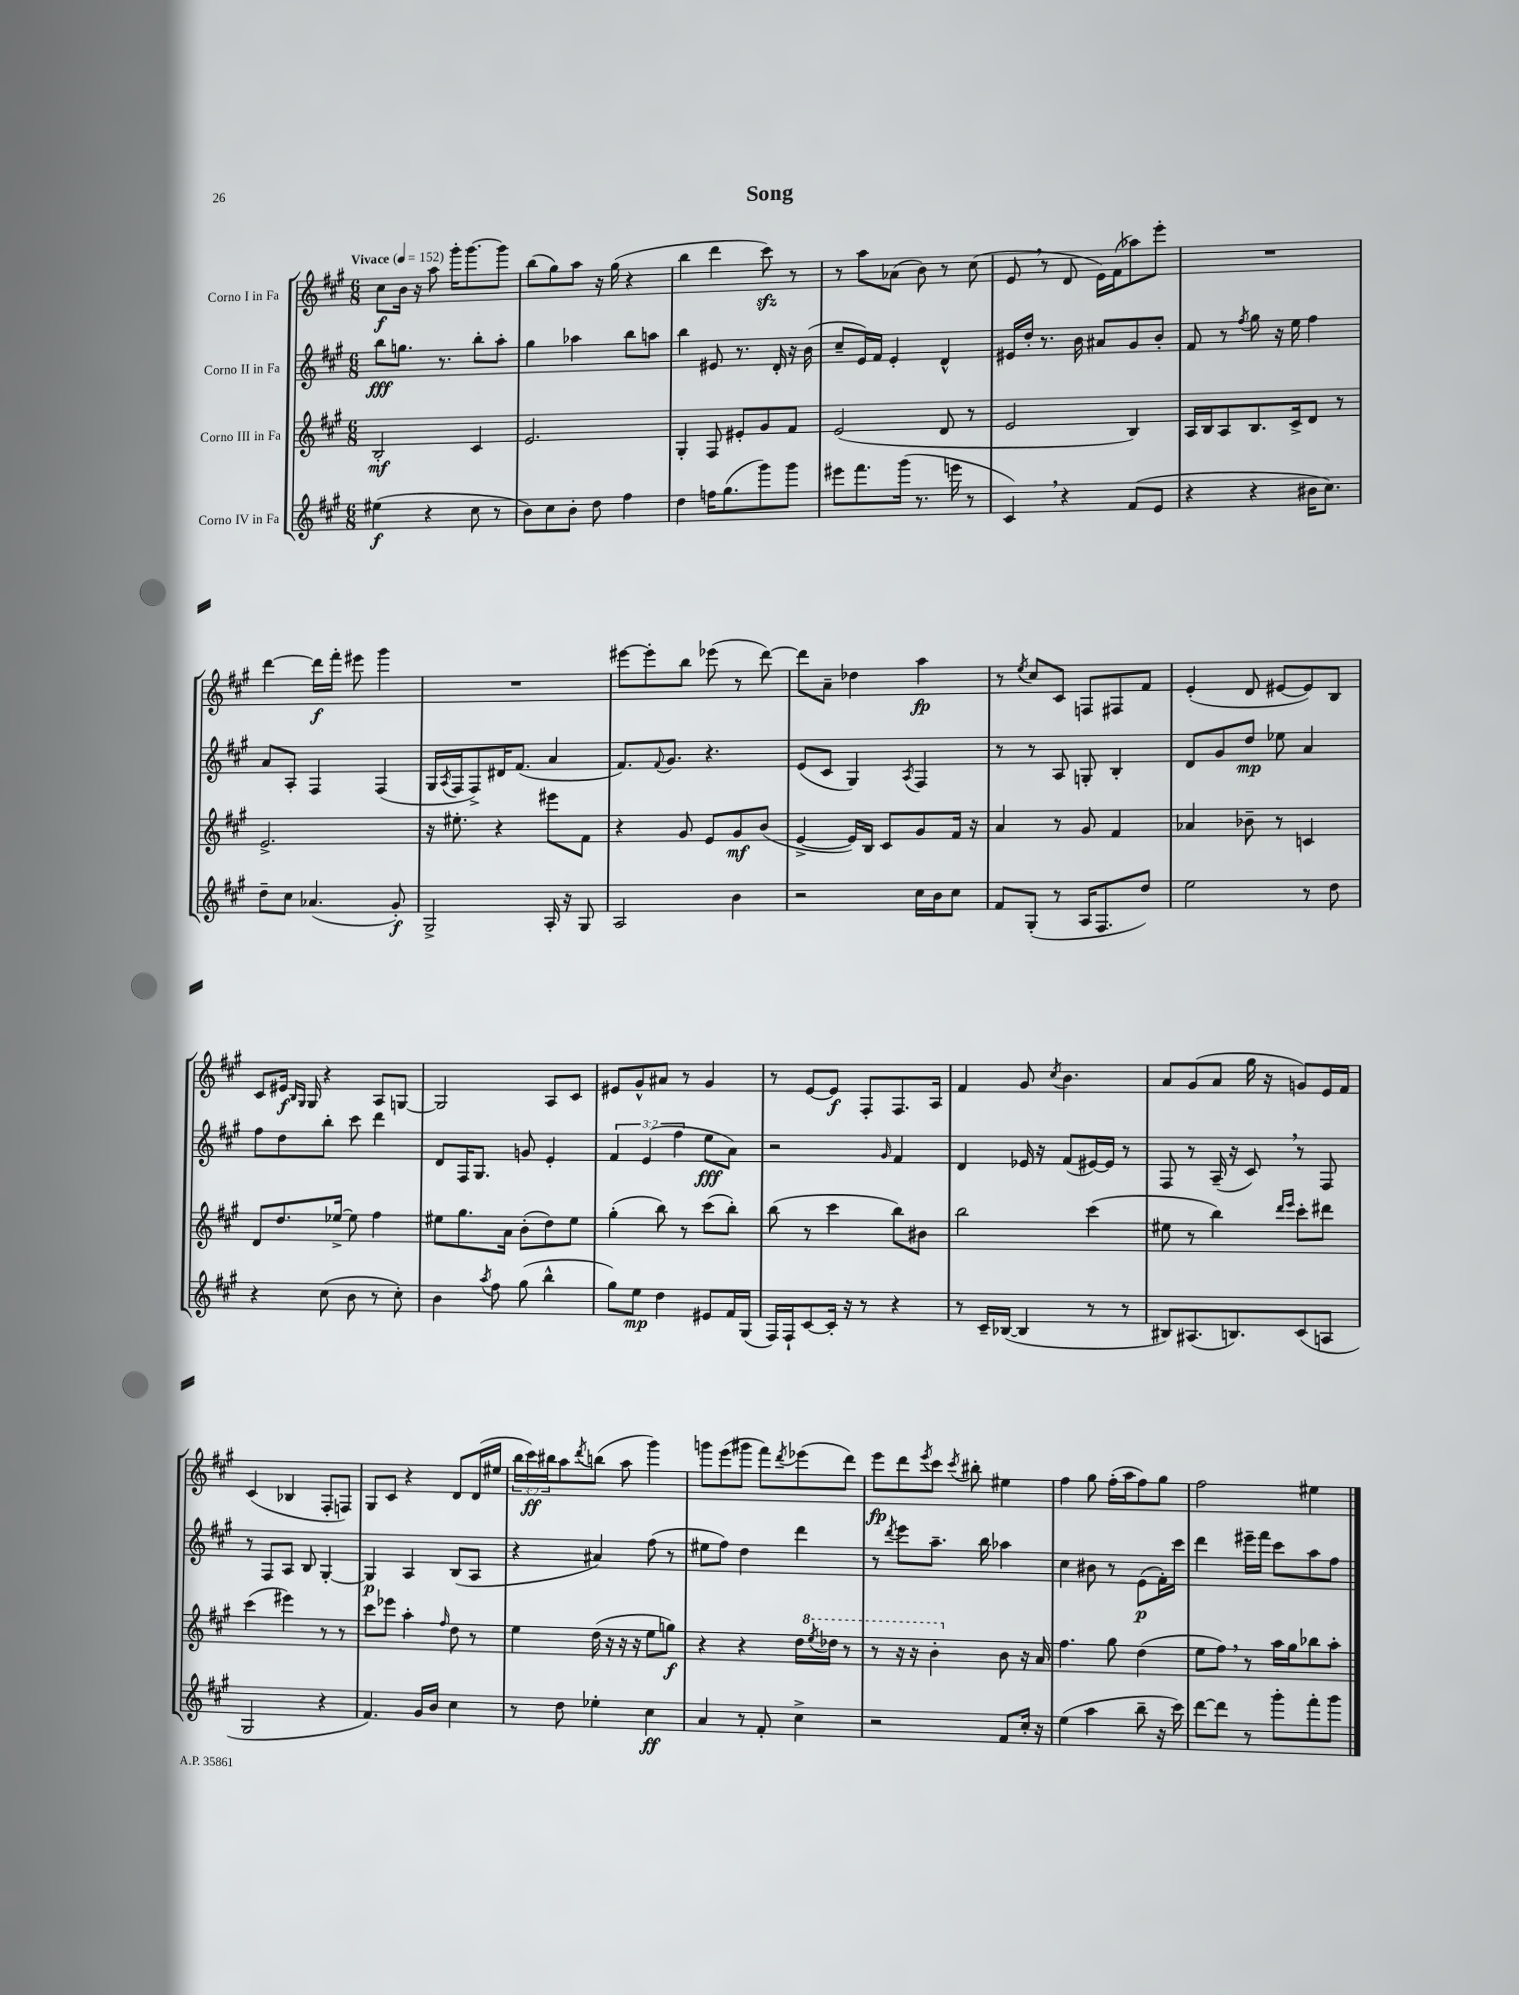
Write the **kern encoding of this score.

**kern	**kern	**kern	**kern
*staff4	*staff3	*staff2	*staff1
*clefG2	*clefG2	*clefG2	*clefG2
*k[f#c#g#]	*k[f#c#g#]	*k[f#c#g#]	*k[f#c#g#]
*M6/8	*M6/8	*M6/8	*M6/8
*MM152	*MM152	*MM152	*MM152
(4ee#	2B'	8bb	8cc#
.	.	8.gg	16b
.	.	.	16r
4r	.	.	8aa
.	.	8.r	.
.	.	.	16ggg#'
.	.	.	[8.ggg#
8cc#	4c#	8bb'	.
8r	.	8aa'	8ggg#]
=	=	=	=
8b)	2.e	4gg#	(8bb
8cc#	.	.	8gg#)
8b'	.	4aa-	8aa
8dd	.	.	16r
.	.	.	(16gg#
4ff#	.	8bb	4r
.	.	8aa	.
=	=	=	=
4dd	4G#'	4bb	4bb
16ff	8F#	8e#	4ddd
(8.gg#	.	.	.
.	8e#'	8.r	.
8ggg#)	8g#	.	8ccc#)
.	.	16d'	.
8ggg#	8f#	16r	8r
.	.	(16b	.
=	=	=	=
8eee#	(2e	8cc#~	8r
8.fff#	.	16e)	8aa
.	.	16f#	.
.	.	4e'	(8a-
(16ggg#	.	.	.
8.r	.	.	8b)
.	8d	4d^^	8r
16eee	.	.	.
8r	8r	.	(8cc#
=	=	=	=
4c#)	2e	16e#	8e
.	.	16dd'	.
.	.	8.r	8r
4r	.	.	8d
.	.	16b	.
.	.	8a#	16e)
.	.	.	(16f#
(8f#	4B)	8g#	8aa-)
8e	.	8b'	8eee'
=	=	=	=
4r	16A	8f#	2.r
.	16B	.	.
.	8A	8r	.
.	.	8qff#	.
4r	8.B	8gg#	.
.	.	16r	.
.	16c#^	16ee	.
16b#	8d	4ff#	.
8.cc#)	.	.	.
.	8r	.	.
=	=	=	=
8dd~	2.e^	8a	[4ddd
8cc#	.	8A'	.
(4.a-	.	4F#	16ddd]
.	.	.	16fff#'
.	.	.	8eee#
.	.	(4F#	4ggg#
8g#')	.	.	.
=	=	=	=
2G#^	16r	16G#	2.r
.	.	8qA	.
.	8.ee#'	16F#	.
.	.	8F#^)	.
.	4r	16d#	.
.	.	(8.f#	.
16A'	8eee#	4a	.
16r	.	.	.
8G#	8f#	.	.
=	=	=	=
2A	4r	8.f#)	[8eee#
.	.	.	8eee#']
.	.	8qqf#	.
.	.	8.g#	.
.	8g#	.	8bb
.	8e	4.r	(8eee-
4b	8g#	.	8r
.	(8b	.	[8ddd)
=	=	=	=
2r	[4e^	(8e	8ddd]
.	.	8c#	8a~
.	16e])	4G#)	4dd-
.	16B	.	.
.	8c#	.	.
.	.	8qA	.
16cc#	8g#	4F#	4aa
16b	.	.	.
8cc#	16f#	.	.
.	16r	.	.
=	=	=	=
8f#	4a	8r	8r
.	.	.	8qee
(8G#'	.	8r	8cc#
8r	8r	8A	8c#
16A	8g#	8G'	8F
8.F#	.	.	.
.	4f#	4B'	8F#
8dd)	.	.	8f#
=	=	=	=
2ee	4a-	8d	(4e'
.	.	8g#	.
.	8b-~	8dd	8d
.	8r	8ee-	[8e#
8r	4c	4a	8e#])
8dd	.	.	8B
=	=	=	=
4r	8d	8ff#	8c#
.	8.dd	8dd	16e#
.	.	.	16qqB
.	.	.	16qqG#
.	.	.	16G#
(8cc#	.	8bb'	4r
.	[16ee-^	.	.
8b	8ee-]	8ccc#	.
8r	4ff#	4ddd	8A
8cc#')	.	.	[8G
=	=	=	=
4b	8ee#	8d	2G]
.	8.gg#	16F#	.
.	.	8.G#	.
8qaa	.	.	.
8ff#	.	.	.
.	16a	.	.
(8gg#	(8b'	8g	.
4bb^^	8dd)	4e'	8A
.	8ee#	.	8c#
=	=	=	=
8gg#)	(4gg#'	6f#	8e#
8ee	.	.	8g#^^
.	.	(6e	.
4dd	8bb)	.	8a#
.	.	6ff#	.
.	8r	.	8r
8e#	(8ccc#	8ee	4g#
16f#	8bb')	8a)	.
(16G#	.	.	.
=	=	=	=
16F#)	(8bb	2r	8r
16F#`	.	.	.
[8c#	8r	.	[8e
16c#']	4ccc#	.	8e]
16r	.	.	.
8r	.	.	8F#'
.	.	16qqg#	.
4r	8bb)	4f#	8.F#
.	8b#	.	.
.	.	.	16A
=	=	=	=
8r	2bb	4d	4f#
16c#~	.	.	.
([16B-	.	.	.
4B-]	.	16e-	8g#
.	.	16r	.
.	.	.	8qcc#
.	.	(8f#	4.b
8r	(4ccc#	[16e#)	.
.	.	16e#]	.
8r	.	8r	.
=	=	=	=
8B#)	8ee#	8F#	8a
(8.A#	8r	8r	(8g#
.	4bb)	(16A~	8a
8.B)	.	16r	.
.	.	8c#)	16gg#
.	.	.	16r
.	16qqddd	.	.
.	16qqeee	.	.
(8c#	8ccc#'	8r	8g)
8A	8ddd#	8F#	16e
.	.	.	16f#
=	=	=	=
2G#	(4ccc#	8r	(4c#
.	.	8F#	.
.	4eee#)	8A	4B-
.	.	8B	.
4r	8r	[4G#'	8F#'
.	8r	.	8F)
=	=	=	=
4.f#)	8ccc#	4G#]	8G#
.	8eee-	.	8c#
.	4aa'	4A	4r
16g#	.	.	.
16b	.	.	.
.	16qqff#	.	.
4cc#	8dd	(8B	8d
.	8r	8A	(16d
.	.	.	16ee#
=	=	=	=
8r	4ee	4r	24bb
.	.	.	24ccc#)
.	.	.	24bb#
8dd	.	.	8aa
.	.	.	8qddd
4ee-'	(16dd	4a#)	(8bb
.	16r	.	.
.	16r	.	8aa
.	16r	.	.
4cc#	8ee	(8ff#	4ggg#)
.	8gg)	8r	.
=	=	=	=
4a	4r	8ee#	8ggg
.	.	8ff#)	(8eee
8r	4r	4dd	8ggg#
8f#'	.	.	8fff#)
.	.	.	8qddd
4cc#^	16dd	4ddd	(8eee-
.	8qeee	.	.
.	16ddd-	.	.
.	8r	.	8ddd)
=	=	=	=
2r	8r	8r	8eee
.	.	8qddd	.
.	16r	8eee	8ddd
.	16r	.	.
.	.	.	8qeee
.	4bb'	8.aa~	8ccc#
.	.	.	8qccc#
.	.	.	8bb#'
.	.	16bb	.
8f#	8b	4aa-	4ee#
16cc#'	16r	.	.
16r	16a	.	.
=	=	=	=
(4ee	4.ff#	4cc#	4ff#
4aa	.	8b#	8gg#
.	8gg#	8r	(16ff#'
.	.	.	16aa
8bb~	(4dd	(8e	8ff#)
16r	.	16f#')	8gg#
16ccc#)	.	16ccc#	.
=	=	=	=
[8ddd	8ee	4ddd	2ff#
8ddd]	8ff#)	.	.
8r	8r	16eee#~	.
.	.	16fff#	.
8ggg#'	16aa	8ccc#	.
.	16gg#	.	.
8fff#'	8bb-	8aa	4ee#
8ggg#	8aa'	8ff#	.
==	==	==	==
*-	*-	*-	*-
